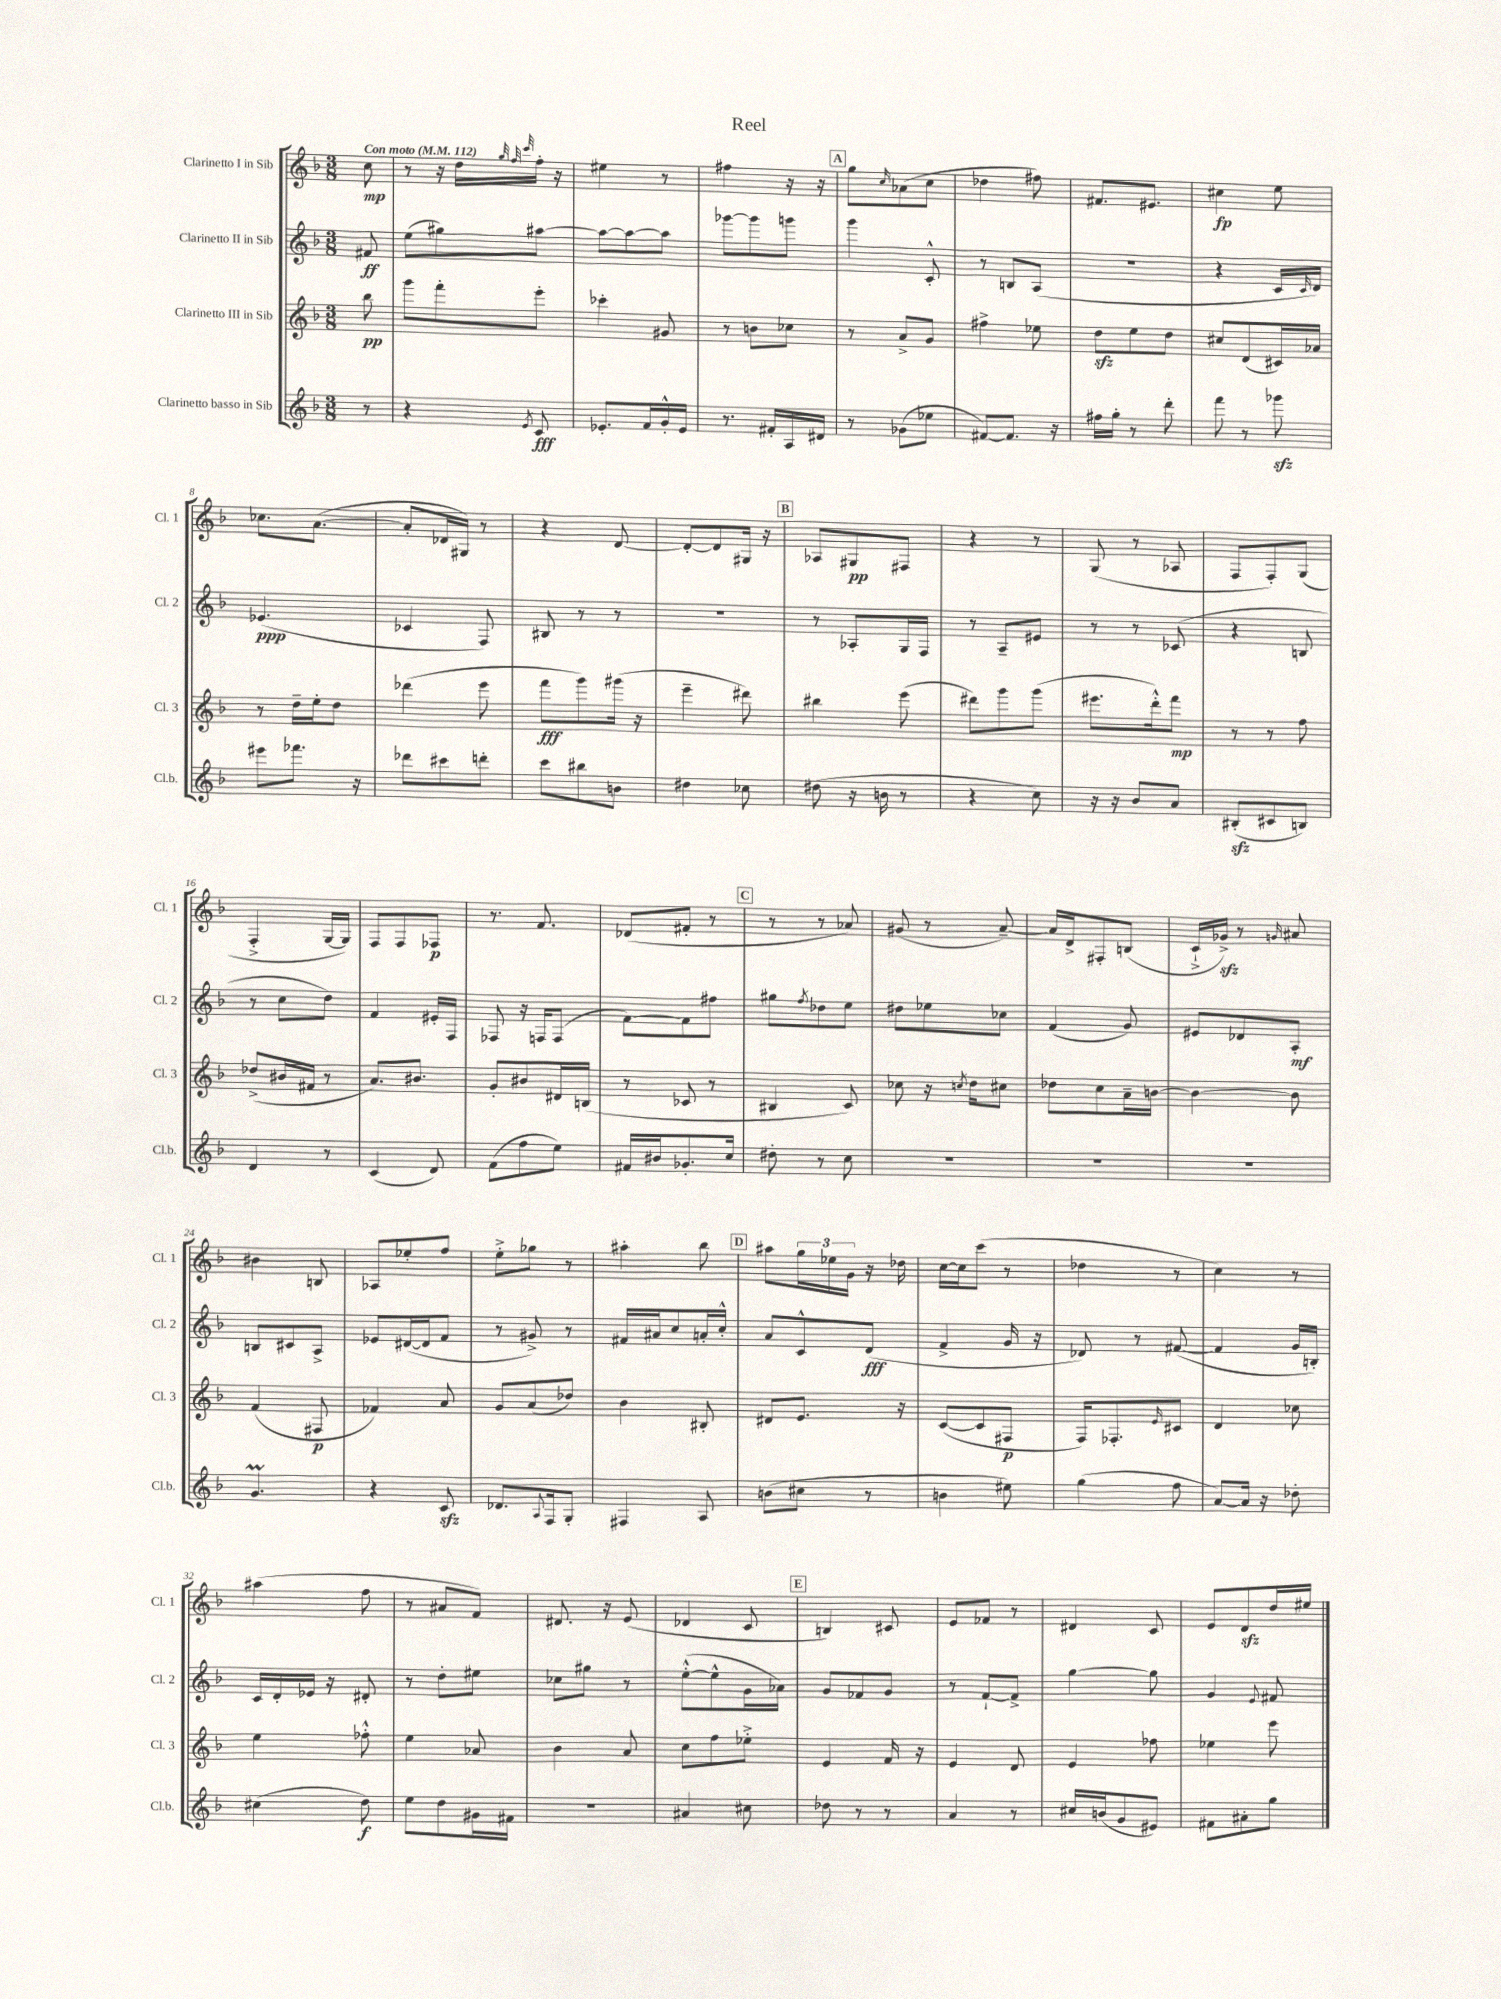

**kern	**kern	**kern	**kern
*staff4	*staff3	*staff2	*staff1
*clefG2	*clefG2	*clefG2	*clefG2
*k[b-]	*k[b-]	*k[b-]	*k[b-]
*M3/8	*M3/8	*M3/8	*M3/8
*MM112	*MM112	*MM112	*MM112
8r	8bb-\	8f#/	8cc\
=	=	=	=
4r	8ggg\L	(8ee\L	8r
.	8fff'\	8gg#\)	16r
.	.	.	16dd\LL
.	.	.	32qqgg/
.	.	.	32qqff/
8qe/	.	.	32qqccc/
8c/	8eee'\J	[8aa#\J	16ff'\JJ
.	.	.	16r
=	=	=	=
8.e-'/L	4ccc-'\	8aa#\_L	4ee#\
.	.	8aa#\_	.
16f/L	.	.	.
16g'^^/	8g#/	8aa#\]J	8r
16e-/JJ	.	.	.
=	=	=	=
8.r	8r	[8ggg-\L	4ff#\
.	8b\L	8ggg-\]	.
16f#'/LL	.	.	.
16A/	8cc-\J	8ggg\J	16r
16d#/JJ	.	.	16r
=	=	=	=
8r	8r	4ggg\	8gg\L
.	.	.	16qqcc/
(8g-\L	8a^/L	.	(8a-\
8ee-\J	8g/J	8c'^^/	8cc\J
=	=	=	=
[8f#/L)	4ff#^\	8r	4dd-\
8.f#/]J	.	8B/L	.
.	8ee-\	(8A/J	8ff#\)
16r	.	.	.
=	=	=	=
16ff#\LL	8dd\L	4.r	8.f#/L
16gg'\JJ	.	.	.
8r	8ee\	.	.
.	.	.	8.e#/J
8ddd'\	8dd\J	.	.
=	=	=	=
8fff\	8cc#/L	4r	4cc#\
8r	(8d/	.	.
8ggg-\	16c#/L)	16c/LL	8ee\
.	.	16qqc/	.
.	16a-/JJ	16d/JJ)	.
=	=	=	=
8eee#\L	8r	(4.e-/	8.cc-\L
8.fff-\J	16dd~\LL	.	.
.	16ee'\J	.	([8.a\J
.	8dd\J	.	.
16r	.	.	.
=	=	=	=
8ddd-\L	(4ddd-\	4c-/	8a'/]L
8ccc#\	.	.	16d-/L
.	.	.	16G#/JJ)
8ddd'\J	8eee\	8F/)	8r
=	=	=	=
8ccc\L	8fff\L	8B#/	4r
8bb#\	8ggg\)	8r	.
8b\J	(16ggg#\Jk	8r	[8d/
.	16r	.	.
=	=	=	=
4dd#\	4eee~\	4.r	8d'/_L
.	.	.	8d/]
8cc-\	8ddd#\)	.	16G#/Jk
.	.	.	16r
=	=	=	=
(8dd#\	4bb#\	8r	8A-/L
16r	.	8A-'/L	8G#/
16b\	.	.	.
8r	(8eee\	16G/L	8F#/J
.	.	16F/JJ	.
=	=	=	=
4r	8ddd#\L)	8r	4r
.	8ggg\	8A~/L	.
8cc\)	(8ggg\J	8e#/J	8r
=	=	=	=
16r	8.eee#\L	8r	(8G/
16r	.	.	.
8b-/L	.	8r	8r
.	16ddd'^^\k)	.	.
8a/J	8fff\J	(8c-/	8A-/
=	=	=	=
(8B#'/L	8r	4r	8F/L
8c#/	8r	.	8F'/)
8B/J)	8ff\	8B/	(8G/J
=	=	=	=
4d/	(8dd-^/L	8r	4F'^/
.	16b#/L	8cc\L	.
.	16f#/JJ	.	.
8r	8r	8dd\J)	[16G/LL
.	.	.	16G/]JJ)
=	=	=	=
(4c/	8.a/L)	4f/	8F/L
.	.	.	8F/
.	8.b#/J	.	.
8d/)	.	16e#'/LL	8F-/J
.	.	16F/JJ	.
=	=	=	=
(8f\L	8g'/L	8F-/	8.r
8ff\	8b#/	16r	.
.	.	16F/LK	8.f/
8ee\J)	16d#/L	(8F/J	.
.	(16B/JJ	.	.
=	=	=	=
16f#/LL	8r	[8f\L)	(8d-/L
16b#/J	.	.	.
8.g-'/	8c-/	8f\]	8f#'/J
.	8r	8ff#\J	8r
16cc/Jk	.	.	.
=	=	=	=
8dd#'\	4B#/	8gg#\L	8r
.	.	8qff/	.
8r	.	8dd-\	8r
8cc\	8c/)	8ee\J	8a-/)
=	=	=	=
4.r	8cc-\	8dd#\L	(8g#/
.	16r	8ee-\	8r
.	8qcc/	.	.
.	16dd\LK	.	.
.	8cc#\J	8cc-\J	[8a~/)
=	=	=	=
4.r	8dd-\L	(4f/	16a/]LL
.	.	.	16d^/J
.	8cc\	.	8F#'/
.	16a~\L	8g/)	(8B/J
.	[16b\JJ	.	.
=	=	=	=
4.r	4b\_	8e#/L	16c`^/LL
.	.	.	16g-^/JJ)
.	.	8d-/	8r
.	.	.	16qqg/
.	8b\]	8A'/J	8a#/
=	=	=	=
4.g/	(4f/	8B/L	4b#\
.	.	8c#/	.
.	8F#/	8A^/J	8B/
=	=	=	=
4r	4f-/)	8e-/L	8A-/L
.	.	([16d#/L	8ee-'/
.	.	16d#/]J	.
8c/	8a/	8f/J	8ff/J
=	=	=	=
8.d-/L	8g/L	8r	8ee'^\L
.	(8a/	8g#^/)	8gg-\J
8qqA/	.	.	.
16F/k	.	.	.
8G'/J	8dd-/J)	8r	8r
=	=	=	=
4F#/	4b-\	16f#/LL	4aa#'\
.	.	16a#/J	.
.	.	8cc/	.
8A/	8B#'/	16a'/L	8bb-\
.	.	16cc'^^/JJ	.
=	=	=	=
(8b\L	8d#/L	8a/L	8aa#\L
8cc#\J	8.e/J	8c^^/	24gg\L
.	.	.	24ee-\
.	.	.	24g\JJ
8r	.	(8d/J	16r
.	16r	.	16dd-\
=	=	=	=
4b\	([8c/L	4f^/	[16cc\LL
.	.	.	16cc\]J
.	8c/]	.	(8ccc\J
8ee#\)	8F#/J	16g/	8r
.	.	16r	.
=	=	=	=
(4gg\	16F/LK)	8d-/)	4dd-\
.	8.F-'/	.	.
.	.	8r	.
.	16qqe/	.	.
8ff\	8c#/J	([8f#/	8r
=	=	=	=
[8a/L)	4d/	4f#/]	4cc\)
16a/]Jk	.	.	.
16r	.	.	.
8dd-'\	8cc-\	16g/LL	8r
.	.	16B'/JJ)	.
=	=	=	=
(4cc#\	4ee\	16c/LL	(4aa#\
.	.	16d'/	.
.	.	16e-/JJ	.
.	.	16r	.
8dd\)	8ff-'^^\	8d#'/	8ff\
=	=	=	=
8ee\L	4ee\	8r	8r
8dd\	.	8dd'\L	8a#/L
16g#\L	8a-/	8ee#\J	8f/J)
16f#\JJ	.	.	.
=	=	=	=
4.r	4b-\	8cc-\L	8.d#/
.	.	8gg#\J	.
.	.	.	16r
.	8a/	8r	(8e/
=	=	=	=
4a#/	8cc\L	([8ee'^^\L	4d-/
.	8ff\	8ee^^\]	.
8cc#\	8ee-'^\J	16g\L	8c/
.	.	16a-\JJ)	.
=	=	=	=
8dd-\	4e/	8g/L	4B/)
8r	.	8f-/	.
8r	16f/	8g/J	8c#/
.	16r	.	.
=	=	=	=
4a/	4e/	8r	8e/L
.	.	[8f`/L	8f-/J
8r	8d/	8f^/]J	8r
=	=	=	=
16cc#/LL	4e/	[4gg\	4d#/
(16b/J	.	.	.
8g/	.	.	.
8e#/J)	8ff-\	8gg\]	8c/
=	=	=	=
8f#\L	4ee-\	4g/	8e/L
8a#'\	.	.	8d/
.	.	8qqe/	.
8gg\J	8eee\	8f#/	16dd/L
.	.	.	16ee#/JJ
==	==	==	==
*-	*-	*-	*-
